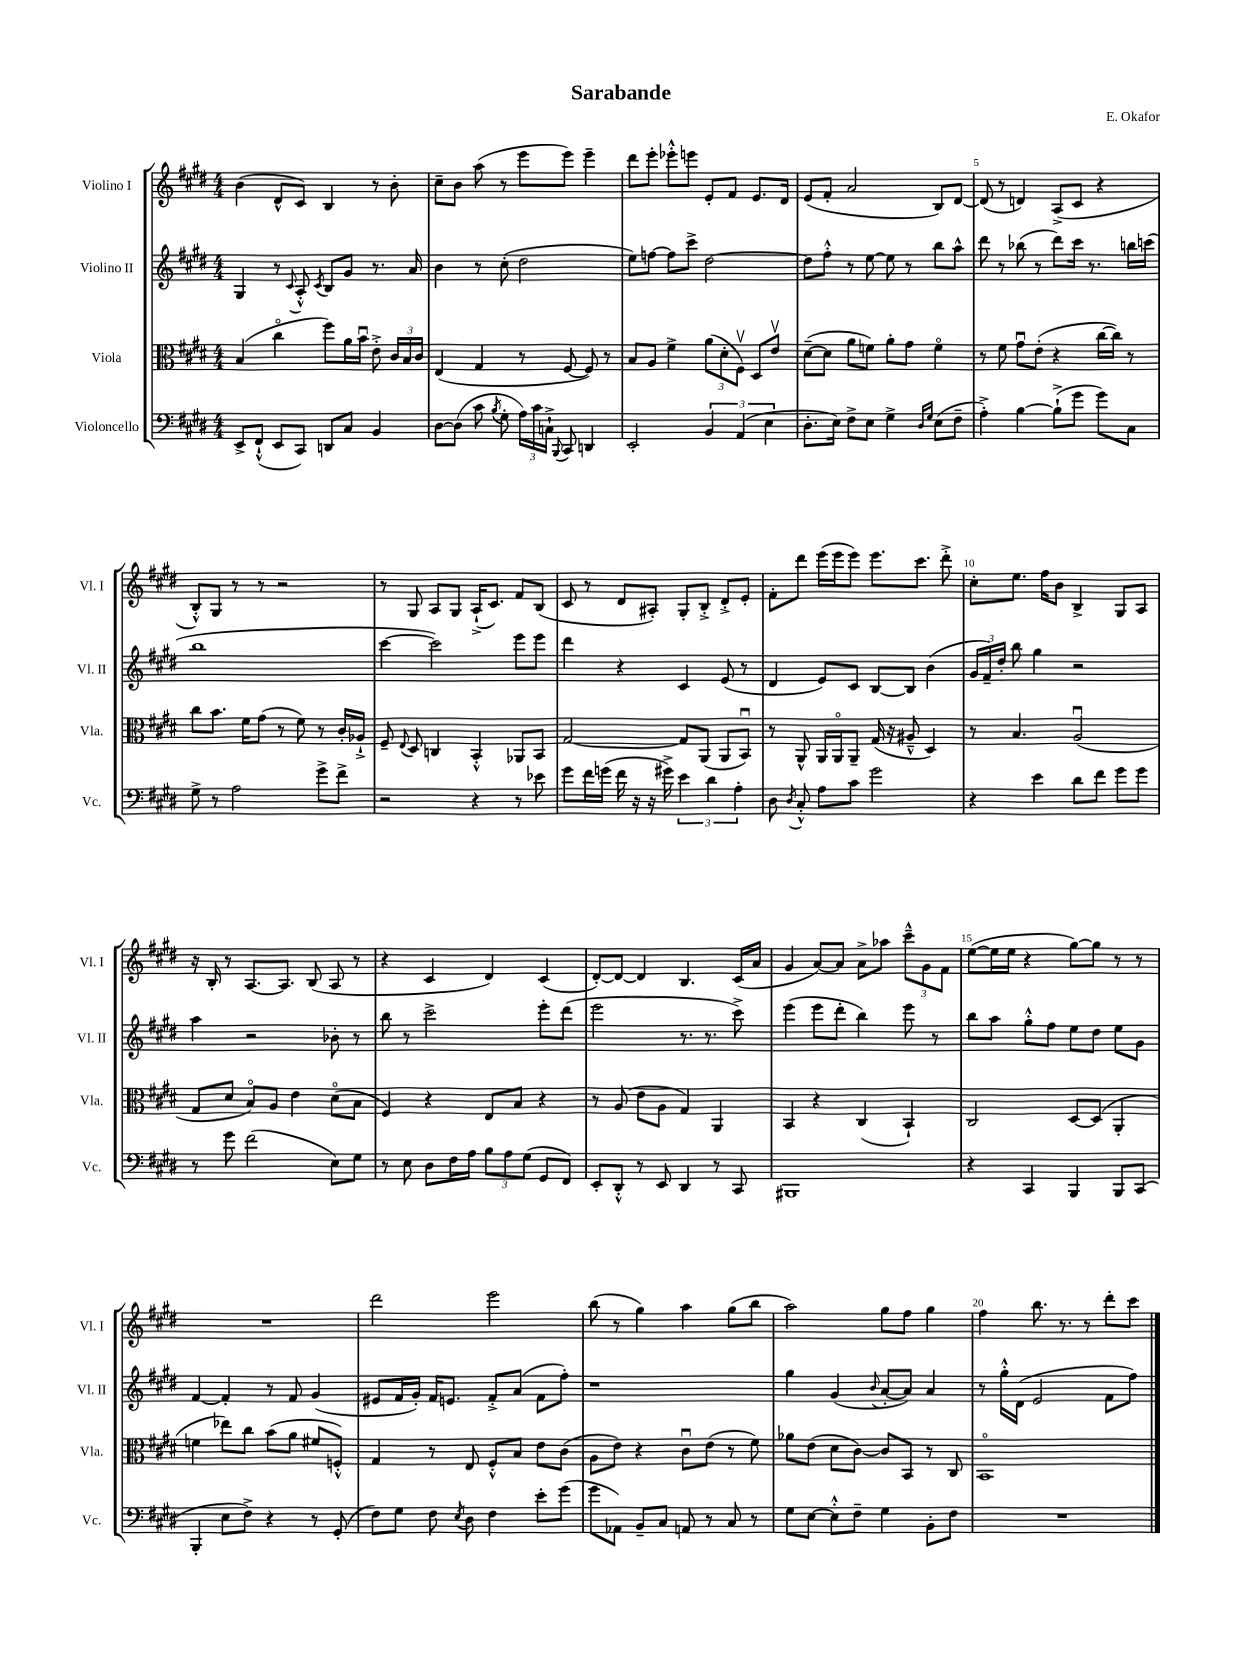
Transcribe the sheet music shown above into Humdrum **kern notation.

**kern	**kern	**kern	**kern
*part4	*part3	*part2	*part1
*staff4	*staff3	*staff2	*staff1
*I"Violoncello	*I"Viola	*I"Violino II	*I"Violino I
*I'Vc.	*I'Vla.	*I'Vl. II	*I'Vl. I
*clefF4	*clefC3	*clefG2	*clefG2
*k[f#c#g#d#]	*k[f#c#g#d#]	*k[f#c#g#d#]	*k[f#c#g#d#]
*M4/4	*M4/4	*M4/4	*M4/4
=1	=1	=1	=1
8EE^/L	(4B/	4G#/	(4b\
(8FF#`^^/J	.	.	.
8EE/L	4cc#\	8r	8d#^^/L
.	.	8qqc#/	.
8CC#/J)	.	8A'^^/	8c#/J)
.	.	8qc#/	.
8DDn/L	8ff#\L)	8B/L	4B/
8C#/J	16a\L	8g#/J	.
.	16bu\JJ	.	.
4BB/	8e'^\	8.r	8r
.	24c#/LL	.	8b'\
.	24B/	.	.
.	.	16a/	.
.	24c#/JJ	.	.
=2	=2	=2	=2
[8D#\L	(4E/	4b\	8cc#~\L
(8D#\J]	.	.	8b\J
8c#\	4G#/	8r	(8aa\
8qB/	.	.	.
8G#'\	.	(8cc#'\	8r
24A\LL)	8r	2dd#\	8eee\L
24c#\	.	.	.
24Cn`^\JJ	.	.	.
8qqBBB/	.	.	.
8CC#/	[8F#/	.	8eee\J)
4DDn/	8F#/])	.	4eee~\
.	8r	.	.
=3	=3	=3	=3
2EE'/	8B/L	8ee\L)	8ddd#\L
.	8A/J	[8ffn\J	8eee'\J
.	4f#^\	8ff\L]	8eee-X'^^\L
.	.	8ccc#^\J	8eeen\J
6BB/	(12a\L	[2dd#\	8e'/L
.	12d#'\	.	.
.	.	.	8f#/J
(6AA/	12F#v\J)	.	.
.	8D#/L	.	8.e/L
6E\	.	.	.
.	8ev/J	.	.
.	.	.	16d#/Jk
=4	=4	=4	=4
8.D#'\L	([8d#~\L	8dd#\L]	(8e/L
.	8d#\J]	8ff#'^^\J	8f#'/J
16E\Jk)	.	.	.
8F#^\L	8a\L	8r	2a/
8E\J	8fn\J)	[8ee\	.
4G#^\	8a'\L	8ee\]	.
.	8g#\J	8r	.
16qqD#/LL	.	.	.
16qqG#/JJ	.	.	.
(8E\L	4f\	8bb\L	8B/L)
8F#~\J	.	8aa^^\J	[8d#/J
=5	=5	=5	=5
4A'^\)	8r	8ddd#\	(8d#/]
.	8f#\	8r	8r
[4B\	8g#u\L	(8bb-X\	4dn/)
.	(8e'\J	8r	.
(8B`^\L]	4r	8ddd#\L)	(8A^/L
8g#\J	.	16ccc#\Jk	8c#/J
.	.	8.r	.
8g#\L)	[16cc#\LL	.	4r
.	16cc#\JJ])	.	.
8C#\J	8r	16bbn\LL	.
.	.	(16cccn\JJ	.
!!LO:LB:g=z
=6	=6	=6	=6
8G#^\	8cc#\L	1bb	8B'^^/L)
8r	8.b\J	.	8G#/J
2A\	.	.	8r
.	16f#\KL	.	.
.	(8g#\J	.	8r
.	8r	.	2r
.	8f#\)	.	.
8g#^\L	8r	.	.
8f#^\J	16c#'/LL	.	.
.	16A-X`^/JJ	.	.
=7	=7	=7	=7
2r	8F#~/	[4ccc#\	8r
.	8qqE/	.	.
.	8D#/	.	8G#/
.	4Cn/	2ccc#\])	8A/L
.	.	.	8G#/J
4r	4BB'^^/	.	(16A`^/KL
.	.	.	8.c#/J)
8r	8AA-X/L	8eee\L	8f#/L
8e-X\	8BB/J	8eee\J	(8B/J
=8	=8	=8	=8
8g#\L	[2G#/	4ddd#\	8c#/
16f#\L	.	.	8r
(16gn\JJ	.	.	.
16f#\	.	4r	8d#/L
16r	.	.	.
16r	.	.	8A#X'/J)
16g#X^\)	.	.	.
6e\	8G#/L]	4c#/	8G#'/L
.	(8AA/J	.	8B'^/J
6d#\	.	.	.
.	8AA/L	(8e/	8d#'^/L
6A'\	.	.	.
.	8BBu/J)	8r	8e'/J
=9	=9	=9	=9
8D#\	8r	4d#/	8f#'\L
8qD#/	.	.	.
8C#'^^/	8AA^^/	.	8ddd#\J
8A\L	16AA/LL	8e/L)	(16eee\LL
.	16AA/J	.	16eee\J
8c#\J	8AA~/J	8c#/J	8eee\J)
2g#\	(16G#/	[8B/L	8.eee\L
.	16r	.	.
.	8A#X~^^/	8B/J]	.
.	.	.	8.ccc#\J
.	4D#/)	(4b\	.
.	.	.	8ddd#'^\
=10	=10	=10	=10
4r	8r	24g#/LL	8cc#'\L
.	.	24f#~/)	.
.	.	24dd#'/JJ	.
.	4.B/	8bb\	8.ee\J
4e\	.	4gg#\	.
.	.	.	16ff#\KL
.	.	.	8b\J
8d#\L	(2Au/	2r	4B^/
8f#\J	.	.	.
8g#\L	.	.	8G#/L
8g#\J	.	.	8A/J
!!LO:LB:g=z
=11	=11	=11	=11
8r	8G#/L	4aa\	16r
.	.	.	16B'/
8g#\	8d#/J	.	8r
(2f#\	8B/L)	2r	[8.A/L
.	8A/J	.	.
.	.	.	8.A/J]
.	4e\	.	.
.	.	.	(8B/
8E\L)	(8d#\L	8b-X'\	8A/
8G#\J	8B\J	8r	8r
=12	=12	=12	=12
8r	4F#/)	8bb\	4r
8E\	.	8r	.
8D#\L	4r	2ccc#^\	4c#/
16F#\L	.	.	.
16A\JJ	.	.	.
12B\L	8E/L	.	4d#/)
12A\	.	.	.
.	8B/J	.	.
(12G#\J	.	.	.
8GG#/L	4r	8eee'\L	(4c#/
8FF#/J)	.	(8ddd#\J	.
=13	=13	=13	=13
8EE'/L	8r	2eee\	[8d#'/L)
8DD#'^^/J	(8A/	.	8d#/J_
8r	8e\L	.	4d#/]
8EE/	8A\J	.	.
4DD#/	4G#/)	8.r	4.B/
.	.	8.r	.
8r	4AA/	.	.
8CC#/	.	8ccc#^\)	(16c#/LL
.	.	.	16a/JJ
=14	=14	=14	=14
1BBB#X	4BB/	(4eee\	4g#/
.	4r	8eee\L	[8a/L)
.	.	8ddd#'\J	8a/J]
.	(4C#/	4bb\)	8a^\L
.	.	.	8aa-X\J
.	4BB`/)	8eee\	12ccc#~^^\L
.	.	.	12g#\
.	.	8r	.
.	.	.	12f#\J
=15	=15	=15	=15
4r	2C#/	8bb\L	([8ee\L
.	.	8aa\J	16ee\L]
.	.	.	16ee\JJ
4CC#/	.	8gg#'^^\L	4r
.	.	8ff#\J	.
4BBB/	[8D#/L	8ee\L	[8gg#\L)
.	(8D#/J]	8dd#\J	8gg#\J]
8BBB/L	4AA'/	8ee\L	8r
(8CC#/J	.	8g#\J	8r
!!LO:LB:g=z
=16	=16	=16	=16
4BBB'/	4fn\	[4f#/	1r
8E\L	8ee-X\L)	4f#'/]	.
8F#^\J)	8cc#\J	.	.
4r	(8b\L	8r	.
.	8a\J	8f#/	.
8r	8f#X/L	(4g#/	.
(8GG#'/	8Fn'^^/J)	.	.
=17	=17	=17	=17
8F#\L)	4G#/	8e#X/L	2ddd#\
8G#\J	.	16f#/L	.
.	.	16g#'/JJ)	.
8F#\	8r	16f#/KL	.
.	.	8.en/J	.
8qE/	.	.	.
8D#\	8E/	.	.
4F#\	8F#'^^/L	8f#'^/L	2eee\
.	8B/J	(8a/J	.
8e'\L	8e\L	8f#\L	.
(8g#\J	(8c#\J	8ff#'\J)	.
=18	=18	=18	=18
8g#\L	8A\L	1r	(8bb\
8AA-X\J)	8e\J)	.	8r
8BB~/L	4r	.	4gg#\)
8C#/J	.	.	.
8AAn/	8c#u\L	.	4aa\
8r	(8e\J	.	.
8C#/	8r	.	(8gg#\L
8r	8f#\)	.	8bb\J
=19	=19	=19	=19
8G#\L	8a-X\L	4gg#\	2aa\)
[8E\J	(8e\J	.	.
8E'^^\L]	8d#\L	(4g#/	.
8F#~\J	[8c#\J)	.	.
.	.	8qqb/	.
4G#\	8c#/L]	[8a'/L	8gg#\L
.	8BB/J	8a/J])	8ff#\J
8BB'\L	8r	4a/	4gg#\
8F#\J	8C#/	.	.
=20	=20	=20	=20
1r	1BB	8r	4ff#\
.	.	16gg#'^^\LL	.
.	.	(16d#\JJ	.
.	.	2e/	8.bb\
.	.	.	8.r
.	.	.	8r
.	.	8f#\L	8ddd#'\L
.	.	8ff#\J)	8ccc#\J
==	==	==	==
*-	*-	*-	*-
